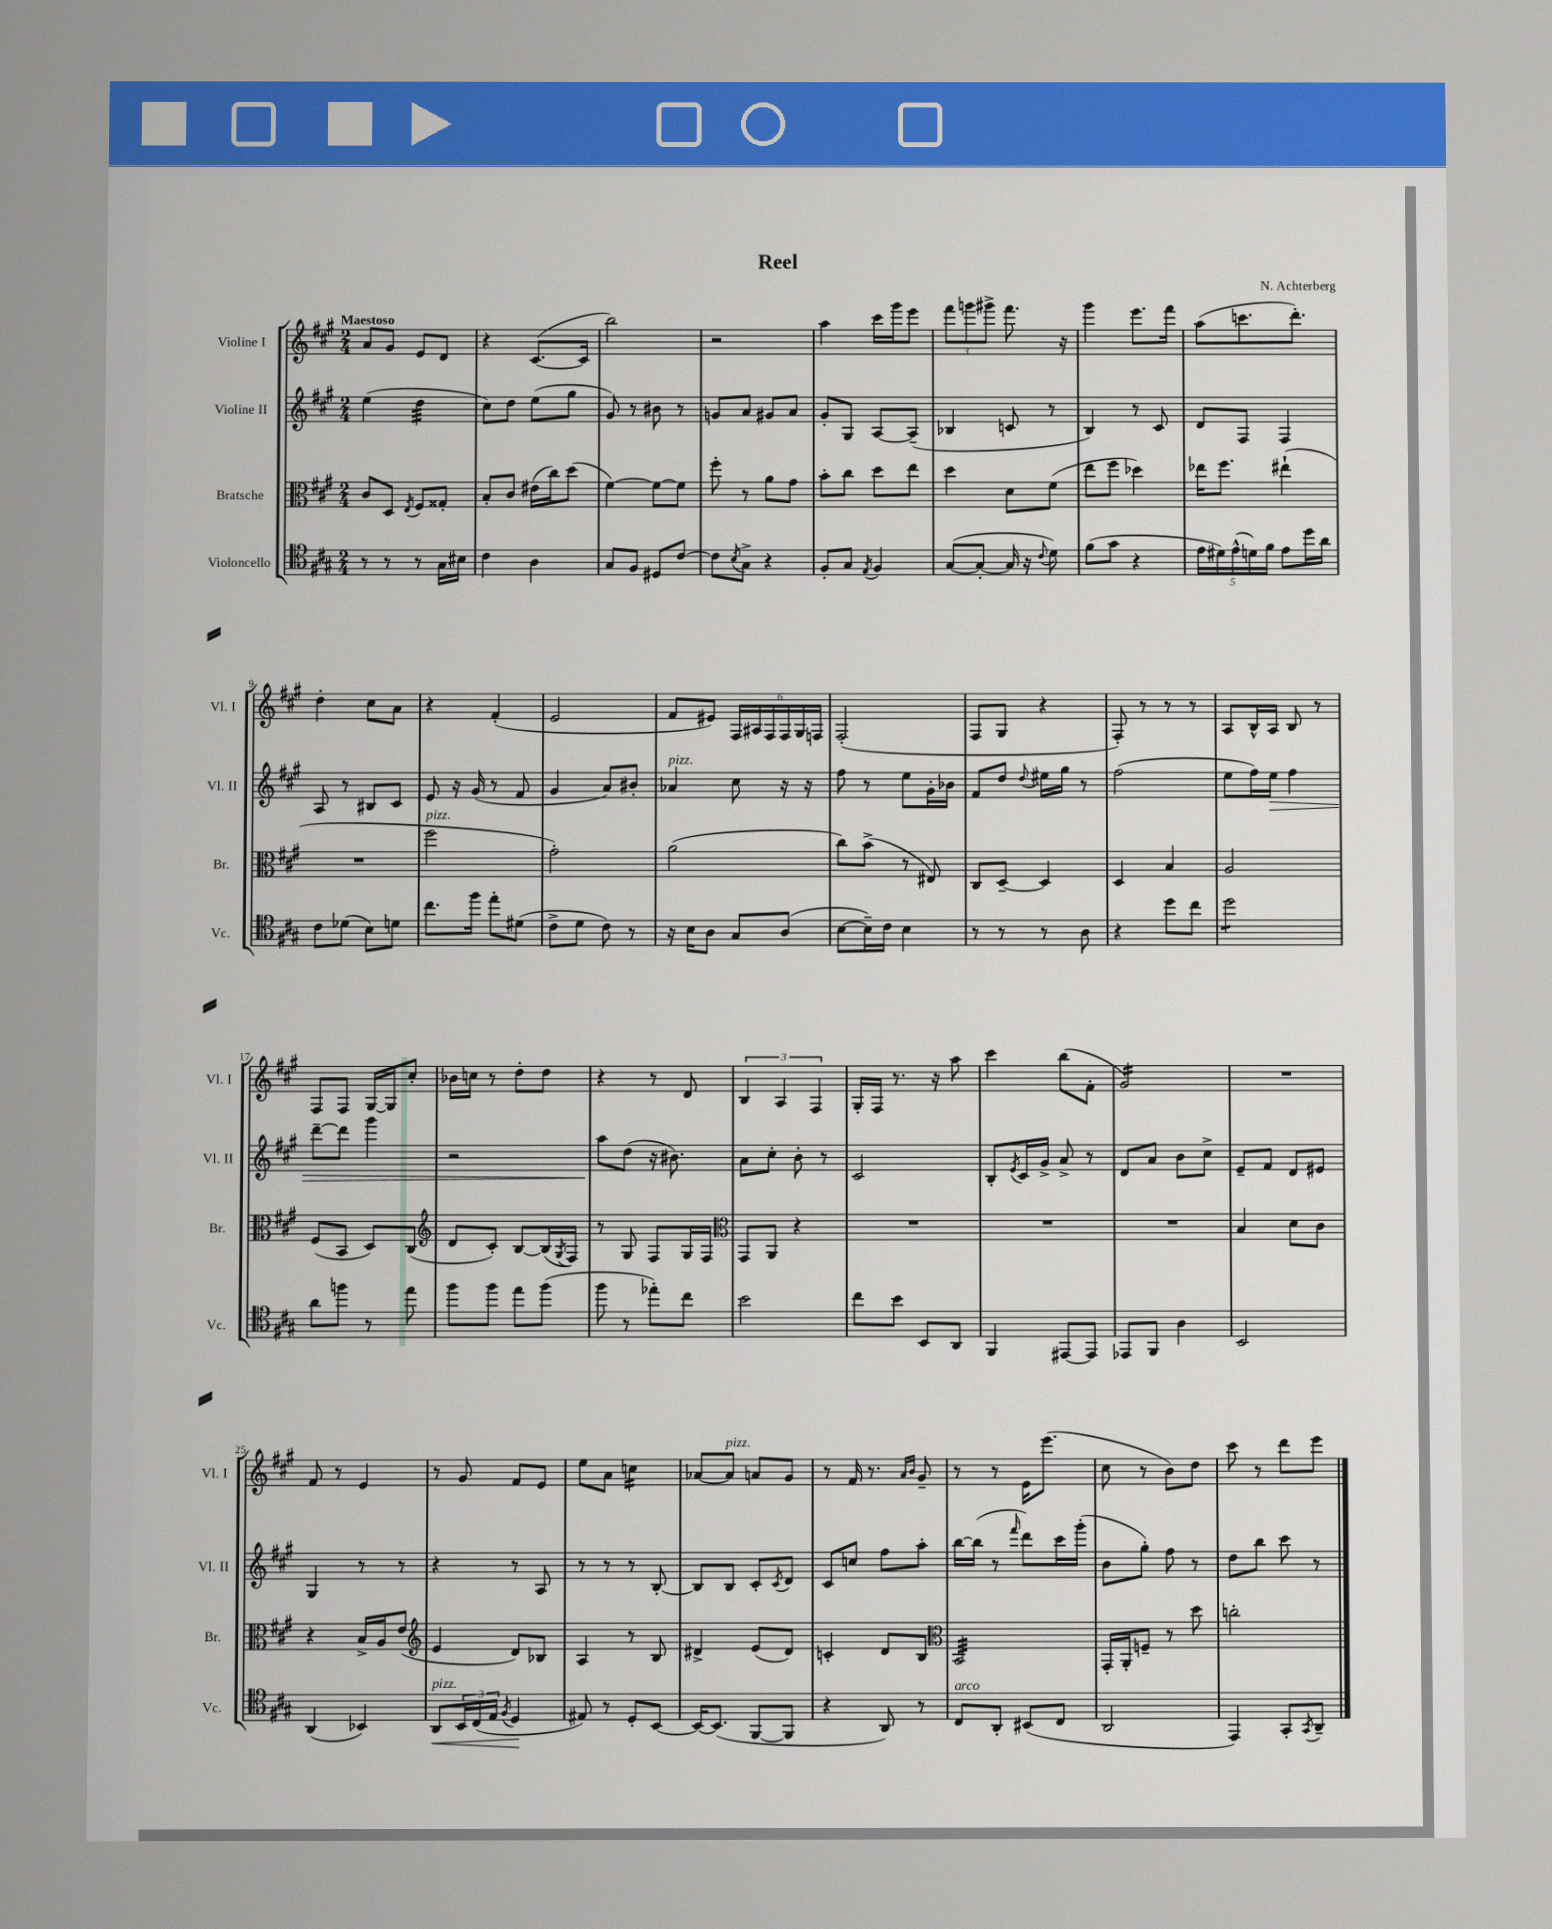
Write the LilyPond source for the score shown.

\header { title = "Reel" composer = "N. Achterberg" }
<<
\new StaffGroup <<
\new Staff = "s0" \with { instrumentName = "Violine I" shortInstrumentName = "Vl. I" } {
    \clef treble \key a \major \numericTimeSignature \time 2/4 \tempo "Maestoso"
    a'8 gis'8 e'8 d'8 |
    r4 cis'8.~( cis'16 |
    b''2) |
    r2 |
    a''4 cis'''16 gis'''16 e'''8 |
    \tuplet 3/2 { fis'''8 g'''8 gis'''8-> } fis'''8. r16 |
    gis'''4 e'''8. fis'''16 |
    a''8( c'''8. d'''8.-.) |
    d''4-. cis''8 a'8 |
    r4 fis'4-.( |
    e'2 |
    fis'8 eis'8) \tuplet 6/4 { fis16 ais16 fis16 fis16 gis16 f16 } |
    fis2-.( |
    fis8 gis8 r4 |
    fis8-.) r8 r8 r8 |
    a8 b16-^ a16 b8 r8 |
    fis8 fis8 gis16~ gis16 cis''8-. |
    bes'16 c''16 r8 d''8-. d''8 |
    r4 r8 d'8 |
    \tuplet 3/2 { b4 a4 fis4 } |
    gis16-. fis16 r8. r16 a''8 |
    cis'''4 b''8( fis'8-. |
    gis'2:16) |
    R2 |
    fis'8 r8 e'4 |
    r8 gis'8 fis'8 e'8 |
    e''8 a'8 c''4:16 |
    aes'8~ aes'8^\markup { \italic "pizz." } a'8 gis'8 |
    r8 fis'16 r8. \grace { a'16 b'16 } gis'8-- |
    r8 r8 e'16 e'''8.( |
    cis''8 r8 b'8) d''8 |
    cis'''8 r8 d'''8 e'''8 \bar "|." |
}
\new Staff = "s1" \with { instrumentName = "Violine II" shortInstrumentName = "Vl. II" } {
    \clef treble \key a \major \numericTimeSignature \time 2/4
    e''4( d''4:32 |
    cis''8) d''8 e''8( gis''8 |
    gis'8) r8 bis'8 r8 |
    g'8 a'8 gis'8 a'8 |
    gis'8-. gis8 a8~ a8--( |
    bes4 c'8 r8 |
    b4) r8 cis'8 |
    d'8 fis8 fis4 |
    a8 r8 bis8 cis'8 |
    e'8 r16 gis'16( r8 fis'8 |
    gis'4 a'8) bis'8-. |
    aes'4^\markup { \italic "pizz." } cis''8 r16 r16 |
    fis''8 r8 e''8 gis'16-. bes'16 |
    fis'8 d''8 \appoggiatura { d''8 } eis''16 gis''16 r8 |
    fis''2( |
    e''8 fis''16) e''16\> fis''4 |
    d'''8~-- d'''8 gis'''4 |
    r2 |
    a''8\! d''8( r16 bis'8.) |
    a'8 cis''8-. b'8-. r8 |
    cis'2 |
    b8-. \acciaccatura { e'8 } cis'16 gis'16-> a'8-> r8 |
    d'8 a'8 b'8 cis''8-> |
    e'8-- fis'8 d'8 eis'8 |
    gis4 r8 r8 |
    r4 r8 a8 |
    r8 r8 r8 b8~-. |
    b8 b8 cis'8-. \acciaccatura { cis'8 } d'8 |
    cis'8 c''8 fis''8 a''8-. |
    b''16~ b''16( r8 \grace { fis'''16 } d'''8) cis'''16 gis'''16-.( |
    b'8 gis''8-.) fis''8 r8 |
    d''8 b''8 cis'''8 r8 \bar "|." |
}
\new Staff = "s2" \with { instrumentName = "Bratsche" shortInstrumentName = "Br." } {
    \clef alto \key a \major \numericTimeSignature \time 2/4
    cis'8 d8 \acciaccatura { e8 } fis8 gisis8-. |
    b8-. cis'8 eis'16( cis''16) d''8( |
    fis'4~) fis'8~ fis'8 |
    fis''8-. r8 a'8 gis'8 |
    b'8-. cis''8 d''8 e''8 |
    d''4 d'8 fis'8( |
    e''8 fis''8 des''4) |
    ees''16 fis''8. eis''4-!( |
    R2 |
    fis''2^\markup { \italic "pizz." } |
    gis'2-.) |
    a'2( |
    cis''8) b'8->( r8 eis8) |
    cis8 d8~-- d4 |
    d4 b4 |
    a2 |
    fis8( b,8 d8) cis8( |
    \clef treble d'8 cis'8-.) b8~ b16( \acciaccatura { gis8 } fis16) |
    r8 gis8 fis8 gis16 fis16 |
    \clef alto gis,8 a,8 r4 |
    R2 |
    R2 |
    R2 |
    b4 d'8 cis'8 |
    r4 b16-> a16 e'8( |
    \clef treble e'4 d'8) bes8 |
    a4 r8 b8 |
    dis'4-> e'8( dis'8) |
    c'4-. d'8 b8 |
    \clef alto b,2:32 |
    gis,16-. a,16-. f8-- r8 d''8 |
    c''2-. \bar "|." |
}
\new Staff = "s3" \with { instrumentName = "Violoncello" shortInstrumentName = "Vc." } {
    \clef tenor \key a \major \numericTimeSignature \time 2/4
    r8 r8 r8 gis16 bis16 |
    cis'4 a4 |
    gis8 fis8 dis8 cis'8~ |
    cis'8 \acciaccatura { b8 } gis8-> r4 |
    fis8-. gis8 \acciaccatura { e8 } fis4 |
    gis8~( gis8~-. gis16 r16 \appoggiatura { cis'8 } d'8) |
    fis'8( gis'8 r4 |
    \tuplet 5/4 { e'16 dis'16) e'16-^( d'16) fis'16 } e'8 d''16 a'16 |
    cis'8 des'8( b8) d'8 |
    cis''8. fis''16 e''8-. dis'8( |
    cis'8-> d'8 cis'8) r8 |
    r16 b16 a8 gis8 a8( |
    b8~ b16--) cis'16 b4 |
    r8 r8 r8 a8 |
    r4 d''8 cis''8 |
    d''2:8 |
    a'8 f''8 r8 e''8 |
    fis''8 fis''8 e''8 fis''8( |
    fis''8 r8 ees''8-.) cis''8 |
    b'2 |
    cis''8 b'8 b,8 a,8 |
    fis,4 eis,8~ eis,8 |
    ees,8 fis,8 a4 |
    b,2 |
    a,4( bes,4) |
    a,8\<^\markup { \italic "pizz." } \tuplet 3/2 { b,16 cis16( e16 } \acciaccatura { fis8 } d4\! |
    eis8) r8 d8-. b,8~ |
    b,16~ b,8.( fis,8~ fis,8 |
    r4 a,8) r8 |
    cis8^\markup { \italic "arco" } a,8-. bis,8( cis8 |
    a,2 |
    e,4) gis,8-. \acciaccatura { gis,8 } a,8-- \bar "|." |
}
>>
>>
